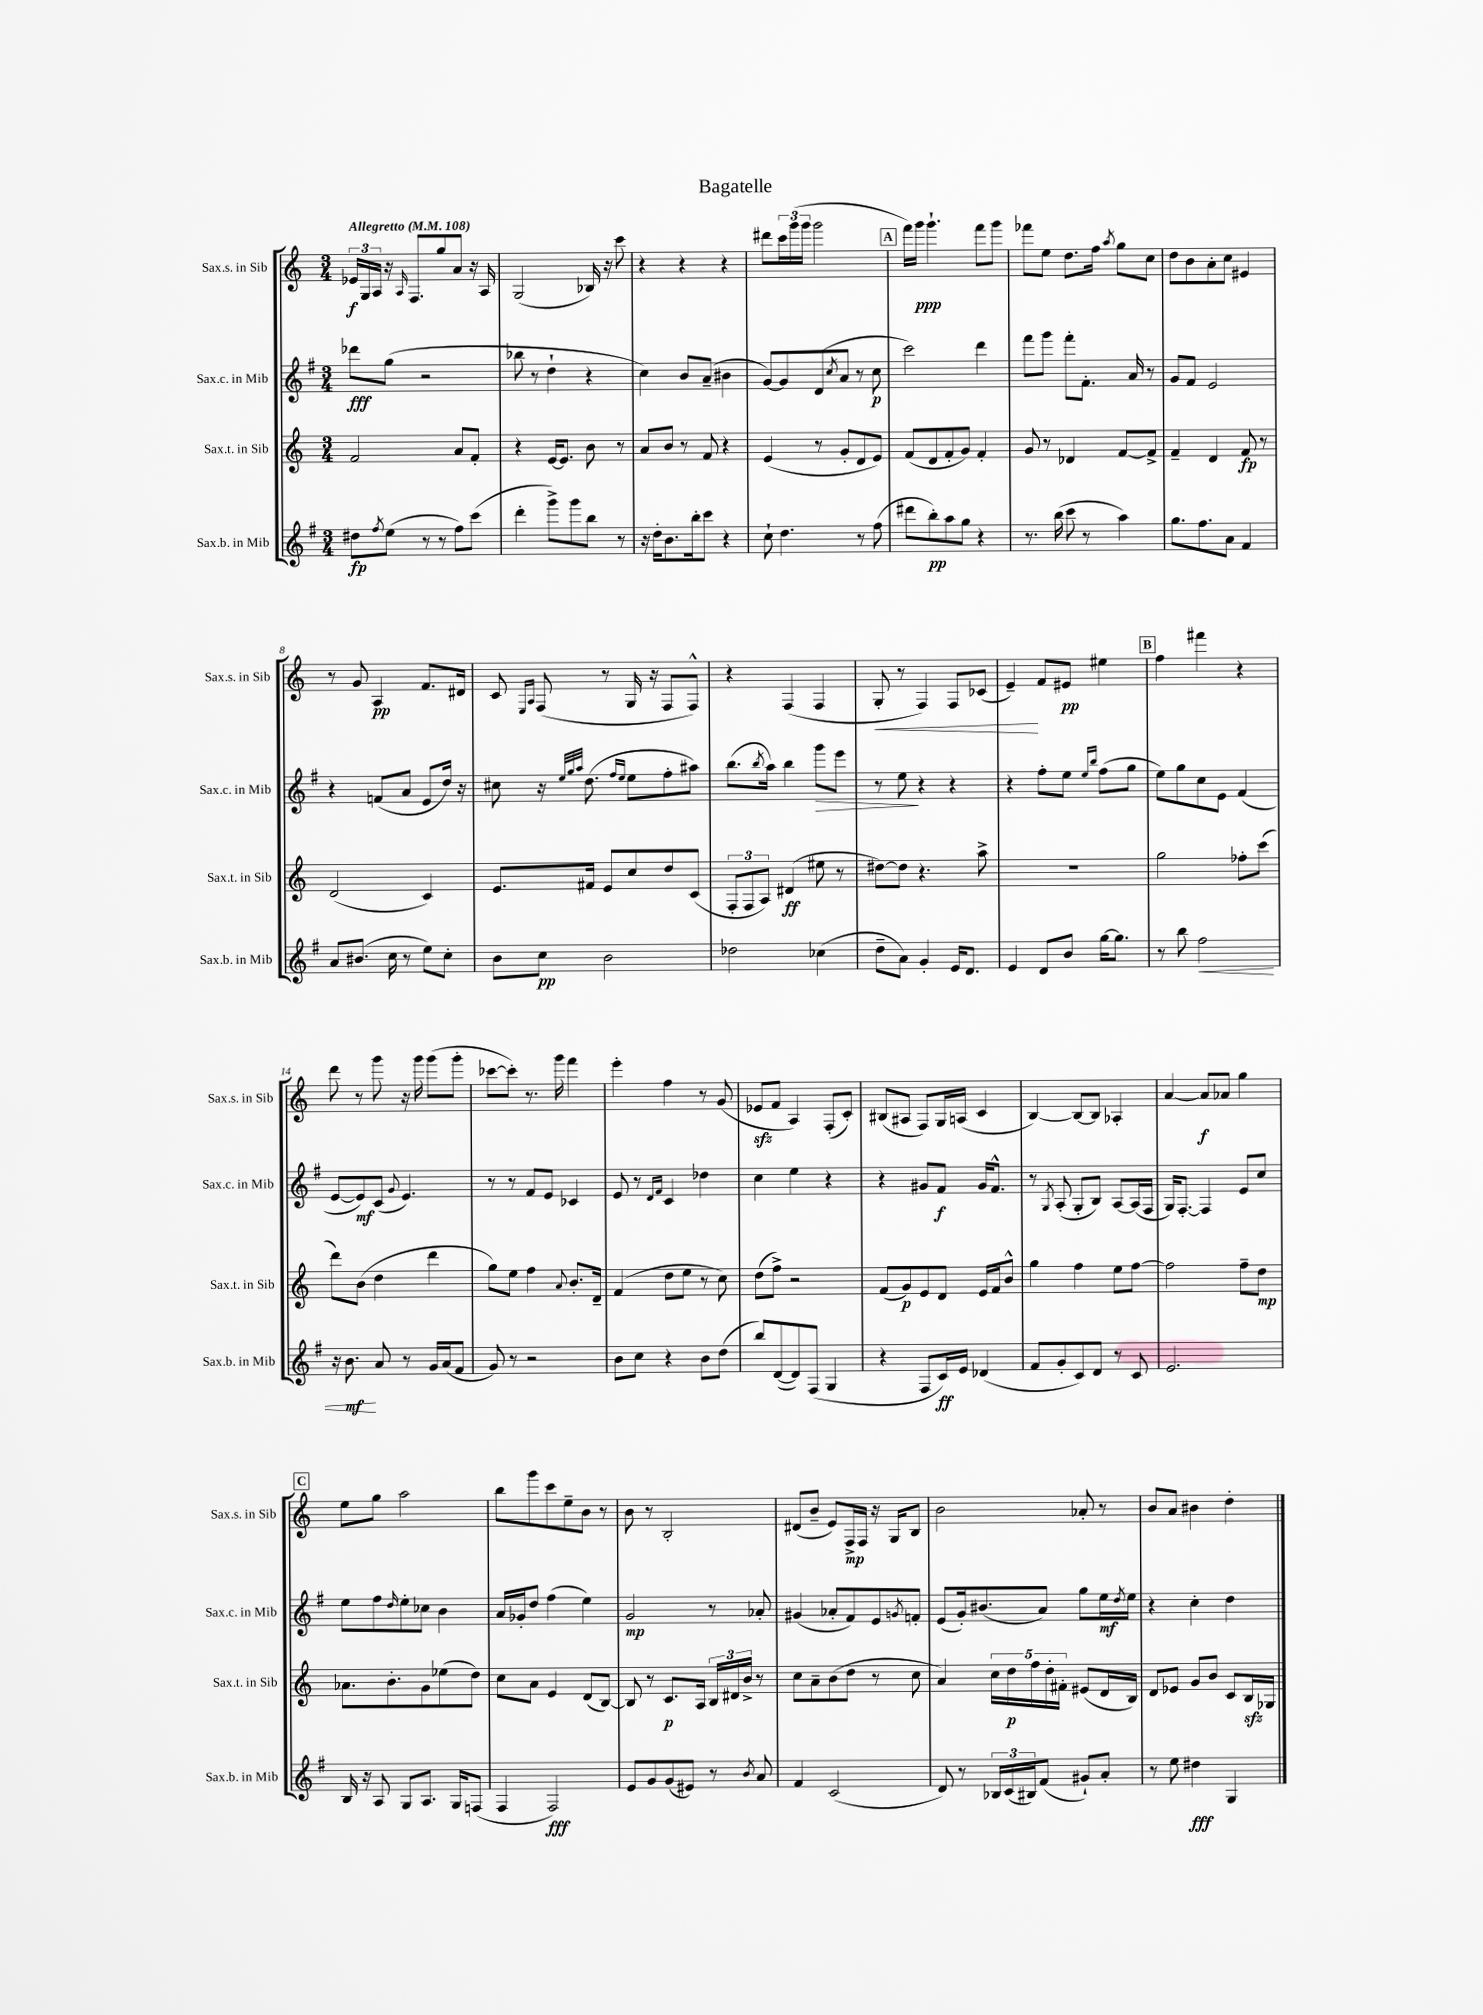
\header { title = "Bagatelle" }
<<
\new StaffGroup <<
\new Staff = "s0" \with { instrumentName = "Sax.s. in Sib" shortInstrumentName = "Sax.s. in Sib" } {
    \clef treble \key c \major \numericTimeSignature \time 3/4 \tempo "Allegretto" 4 = 108
    \tuplet 3/2 { ees'16\f g16 a16 } r16 \grace { a16 } f8. g''8 a'8 r16 a16 |
    g2( bes16) r16 c'''8 |
    r4 r4 r4 |
    dis'''8 \tuplet 3/2 { c'''16 g'''16( g'''16 } g'''2 |
    \mark \markup { \box "A" } f'''16) g'''16\ppp g'''4.-! f'''8 g'''8 |
    fes'''8 e''8 d''8. f''16 \acciaccatura { a''8 } g''8 c''8 |
    d''8 b'8 a'8-. c''8 eis'4 |
    r8 g'8 a4\pp f'8. dis'16 |
    c'8 \grace { e16 a16 } f8( r8 g16 r16 f8 f8-^) |
    r4 f4( f4 |
    g8-.\< r8 f4) f8 ces'8( |
    e'4--\!) f'8 eis'8\pp eis''4 |
    \mark \markup { \box "B" } f''4 fis'''4 r4 |
    d'''8 r8 g'''8 r16 g'''16 g'''8( g'''8-. |
    ces'''8~ ces'''8-.) r8. g'''16 f'''4 |
    e'''4-. f''4 r8 g'8( |
    ees'8\sfz f'8 a4) f8-.( c'8-.) |
    bis8( ais8 f8) g16 a16( c'4 |
    b4~) b8~ b8 aes4-. |
    a'4~ a'8\f aes'8 g''4 |
    \mark \markup { \box "C" } e''8 g''8 a''2 |
    b''8 g'''8 c'''8 e''8-- b'8 r8 |
    b'8 r8 b2-. |
    dis'8( b'8-- e'8) f16->\mp f16 r16 g16 b8 |
    b'2 aes'8-. r8 |
    b'8 a'8 bis'4 d''4-. \bar "|." |
}
\new Staff = "s1" \with { instrumentName = "Sax.c. in Mib" shortInstrumentName = "Sax.c. in Mib" } {
    \clef treble \key g \major \numericTimeSignature \time 3/4
    des'''8\fff g''8( r2 |
    bes''8 r8 d''4-! r4 |
    c''4) b'8 a'8--( bis'4 |
    g'8~) g'8 d'8( \acciaccatura { c''8 } a'8 r8 c''8\p |
    \mark \markup { \box "A" } c'''2) d'''4 |
    fis'''8 g'''8 fis'''8-. fis'8.-. a'16 r8 |
    g'8 fis'8 e'2 |
    r4 f'8( a'8 e'8 d''16) r16 |
    cis''8 r16 \grace { e''32 g''32 a''32 } d''8.( \grace { fis''16 e''16 } e''8 fis''8-. ais''8) |
    b''8.( \acciaccatura { b''8 } a''16) b''4 g'''8\> e'''8 |
    r8 e''8\! r4 r4 |
    r4 fis''8-. e''8 \grace { e''16 b''16 } fis''8( g''8 |
    \mark \markup { \box "B" } e''8) g''8 c''8 e'8 fis'4( |
    e'8~ e'8\mf) c'8( \appoggiatura { g'8 } e'4.) |
    r8 r8 fis'8 e'8 ces'4 |
    e'8 r8 \grace { d'16 fis'16 } c'4 des''4 |
    c''4 e''4 r4 |
    r4 gis'8 fis'8\f gis'16 fis'8.-^ |
    r8 \acciaccatura { g8 } a8-.( g8-. b8) a8~ a16( fis16 |
    g16) fis8.~-. fis4 e'8 c''8 |
    \mark \markup { \box "C" } e''8 fis''8 \grace { d''16 } e''8-. ces''8 b'4 |
    a'16 ges'16-. d''8 fis''4( e''4) |
    g'2\mp r8 aes'8-. |
    gis'4( aes'8-. fis'8) e'8 \acciaccatura { g'8 } f'8-. |
    e'8( g'16-.) bis'8.( a'8) g''8 e''16\mf \acciaccatura { d''8 } e''16 |
    r4 c''4-. d''4 \bar "|." |
}
\new Staff = "s2" \with { instrumentName = "Sax.t. in Sib" shortInstrumentName = "Sax.t. in Sib" } {
    \clef treble \key c \major \numericTimeSignature \time 3/4
    f'2 a'8 f'8-. |
    r4 e'16~ e'8. b'8 r8 |
    a'8 b'8 r8 f'8 r4 |
    e'4( r8 g'8-. d'8 e'8) |
    \mark \markup { \box "A" } f'8( d'8 f'8-. g'8) f'4-. |
    g'8 r8 des'4 f'8~ f'8-> |
    f'4-- d'4 f'8\fp r8 |
    d'2( c'4) |
    e'8. fis'16 e'8 c''8 d''8 c'8( |
    \tuplet 3/2 { f8-. f8 a8) } dis'4\ff( eis''8 r8 |
    dis''8~) dis''8 r4. a''8-> |
    R2. |
    \mark \markup { \box "B" } g''2 fes''8-. c'''8( |
    d'''8) b'8( d''4 d'''4 |
    g''8) e''8 f''4 \appoggiatura { a'8 } b'8.-. d'16-- |
    f'4( d''8 e''8 r8 c''8) |
    d''8( f''8->) r2 |
    f'8( g'8\p) e'8 d'8 e'16 f'16 b'8-^ |
    g''4 f''4 e''8 f''8~ |
    f''2 f''8-- d''8\mp |
    \mark \markup { \box "C" } aes'8. b'8.-. g'8 ees''8( d''8) |
    c''8 a'8 e'4 d'8( b8~) |
    b8 r8 c'8.\p a16 \tuplet 3/2 { b16 dis'16 b'16-> } r8 |
    c''8 a'8-- b'8( d''8 r8 c''8 |
    a'4) \tuplet 5/4 { c''16 d''16\p f''16 d''16-. fis'16-. } eis'8( d'16 b16) |
    d'8 ees'8 g'8 b'8 c'8 b16\sfz ges16 \bar "|." |
}
\new Staff = "s3" \with { instrumentName = "Sax.b. in Mib" shortInstrumentName = "Sax.b. in Mib" } {
    \clef treble \key g \major \numericTimeSignature \time 3/4
    dis''8\fp \acciaccatura { fis''8 } e''8( r8 r8 fis''8) c'''8( |
    d'''4-. g'''8->) g'''8 b''8 r8 |
    r16 d''16-. b'8. b''16-. c'''8 r4 |
    c''8-! d''4. r8 fis''8( |
    \mark \markup { \box "A" } dis'''8 b''8-.\pp) a''8 g''8 r4 |
    r8. b''16( c'''8 r8 a''4) |
    g''8. fis''8. a'8 fis'4 |
    a'8 bis'8.( c''16 r8 e''8) c''8-. |
    b'8 c''8\pp b'2 |
    des''2 ces''4( |
    d''8-- a'8) g'4-. e'16 d'8. |
    e'4 d'8 b'8 g''16~ g''8. |
    \mark \markup { \box "B" } r8 b''8 fis''2\< |
    r16 b'8.\mf\! a'8 r8 g'16 a'16( fis'8 |
    g'8) r8 r2 |
    b'8 c''8 r4 b'8 d''8( |
    b''8) d'8~( d'8) fis8( g4 |
    r4 fis8 c'16\ff) e'16 des'4( |
    fis'8 g'8-. c'8) d'8 r8 c'8 |
    e'2. |
    \mark \markup { \box "C" } b16 r16 a8 g8 a8. g16 f8( |
    fis4 fis2\fff) |
    e'8 g'8 g'8( eis'8) r8 \acciaccatura { b'8 } a'8 |
    fis'4 c'2( |
    d'8) r8 \tuplet 3/2 { bes16 c'16( bis16) } fis'8( gis'8-!) a'8-. |
    r8 e''8 dis''4\fff g4 \bar "|." |
}
>>
>>
